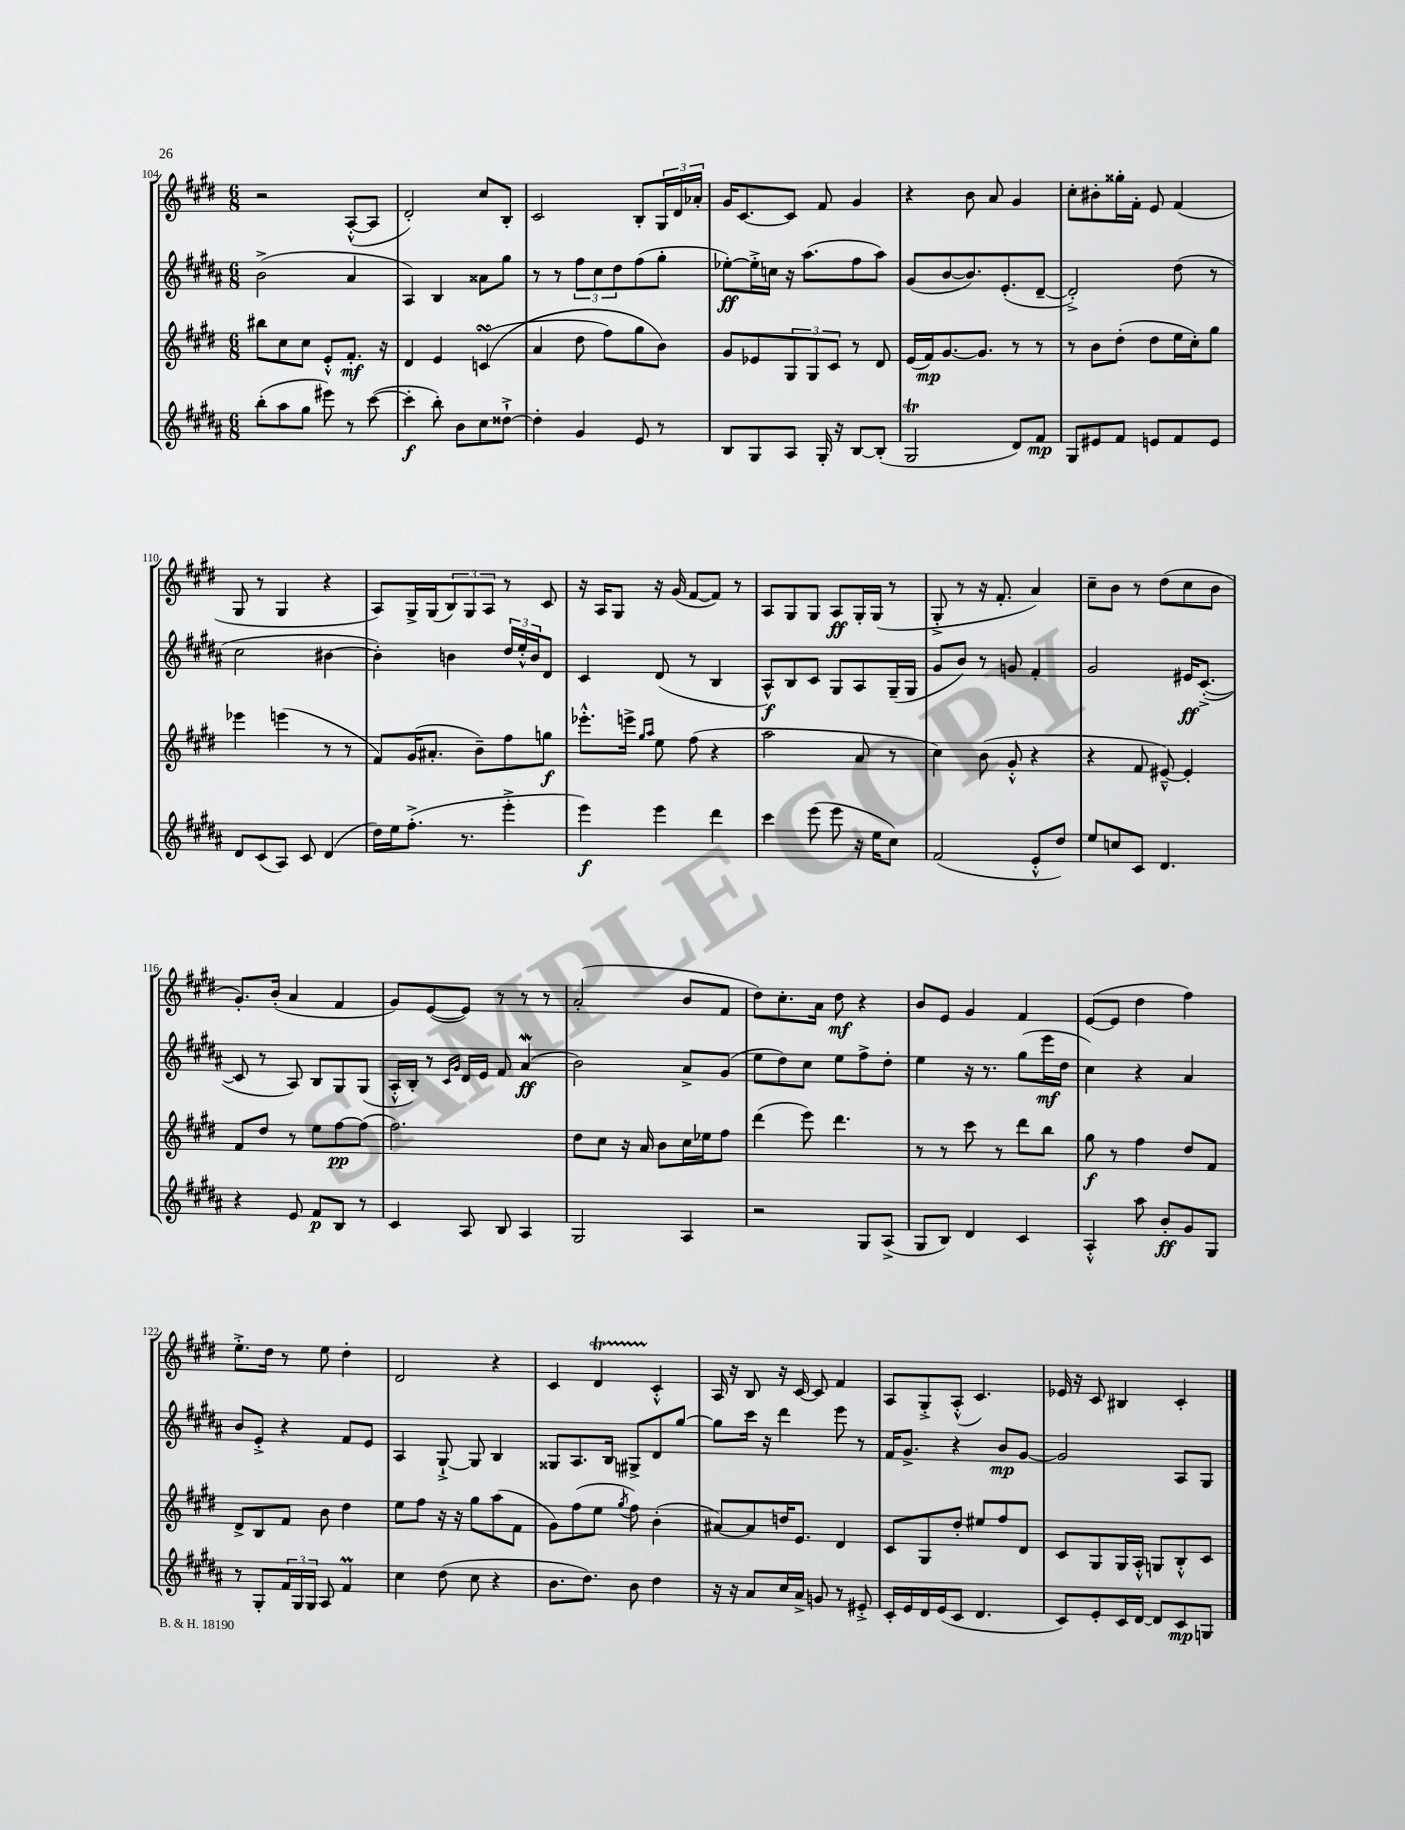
<<
\new StaffGroup <<
\new Staff = "s0" {
    \clef treble \key e \major \numericTimeSignature \time 6/8
    r2 a8~-.-^( a8 |
    dis'2-.) cis''8 b8-. |
    cis'2 b8-. \tuplet 3/2 { gis16 dis'16 aes'16-. } |
    gis'16 cis'8.~ cis'8 fis'8 gis'4 |
    r4 b'8 a'8 gis'4 |
    cis''8-. bis'8-. gisis''16-. fis'16-. e'8 fis'4( |
    gis8 r8 gis4 r4 |
    a8) gis16-> gis16( \tuplet 3/2 { b8) gis8 a8 } r8 cis'8 |
    r16 a16 gis8 r16 gis'16( fis'8~ fis'8) r8 |
    a8 gis8 gis8 a8\ff gis16-. gis16( r8 |
    gis8-.-> r8 r16 fis'8.-. a'4) |
    cis''8-- b'8 r8 dis''8( cis''8 b'8 |
    gis'8.-.) b'16-.( a'4 fis'4 |
    gis'8) e'8~( e'8) r8 r8 r8 |
    a'2-.( b'8 fis'8 |
    dis''8) cis''8.-. a'16 dis''8\mf r4 |
    b'8 e'8 gis'4 fis'4 |
    e'8~( e'8 dis''4 fis''4) |
    e''8.-.-> dis''16 r8 e''8 dis''4-. |
    dis'2 r4 |
    cis'4 dis'4\startTrillSpan cis'4-.-^\stopTrillSpan |
    a16 r16 b8 r16 cis'16~ cis'8 fis'4 |
    a8 gis8-.-> a8-.-^( cis'4.) |
    ees'16 r16 cis'8 bis4 cis'4-. \bar "|." |
}
\new Staff = "s1" {
    \clef treble \key b \major \numericTimeSignature \time 6/8
    b'2->( ais'4 |
    ais4) b4 aisis'8 gis''8 |
    r8 r8 \tuplet 3/2 { fis''8 cis''8 dis''8 } fis''8( gis''8-. |
    ees''8~-.\ff) ees''16-.-> c''16 r16 ais''8.( fis''8 ais''8) |
    gis'8( b'8~ b'8.) e'8.-.( dis'8~-- |
    dis'2-.->) dis''8( r8 |
    cis''2 bis'4~ |
    bis'4-.) b'4 \tuplet 3/2 { dis''16 e''16-.-^ b'16 } dis'8 |
    cis'4 dis'8( r8 b4 |
    ais8-^\f) b8 cis'8 gis8 ais8 gis16--( gis16 |
    gis'8 b'8) r8 g'8 fis'4-. |
    gis'2 eis'16\ff cis'8.~-.->( |
    cis'8 r8 ais8) b8 gis8 gis8( |
    ais16-.-^ b16-.) r8 \grace { cis'16 gis'16 } dis'16 e'16 fis'8 ais'4\mordent\ff( |
    b'2) ais'8-> gis'8( |
    e''8 dis''8) cis''8 e''8 fis''8-> dis''8-. |
    e''4 r16 r8. gis''8( e'''16\mf dis''16 |
    cis''4) r4 ais'4 |
    b'8 e'8-.-> r4 fis'8 e'8 |
    ais4 gis8~-!-> gis8 b4 |
    gisis8 ais8. b16 gis8-> dis'8 gis''8~ |
    gis''8 cis'''16 r16 dis'''4 e'''8 r8 |
    fis'16 gis'8.-> r4 b'8\mp gis'8~ |
    gis'2 ais8 gis8 \bar "|." |
}
\new Staff = "s2" {
    \clef treble \key e \major \numericTimeSignature \time 6/8
    bis''8 cis''8 cis''8 e'8-.-^ fis'8.-.\mf r16 |
    dis'4 e'4 c'4\turn(\( |
    a'4 dis''8 fis''8) gis''8 b'8\) |
    gis'8 ees'8 \tuplet 3/2 { gis8 gis8 cis'8 } r8 dis'8 |
    e'16( fis'16\mp) gis'8.~ gis'8. r8 r8 |
    r8 b'8 dis''8-.( dis''8 e''16 cis''16-.) gis''8 |
    ees'''4 e'''4( r8 r8 |
    fis'8) gis'16( ais'8.-. b'8--) fis''8 g''8\f |
    ees'''8.-.-^ e'''16-> \grace { gis''16 a''16 } e''8 fis''8( r4 |
    a''2 a'8 r8 |
    cis''4) b'8( gis'8-.-^ r4 |
    r4 fis'8 eis'8~---^) eis'4-. |
    fis'8 dis''8 r8 e''8 fis''8~\pp fis''8( |
    fis''2.) |
    dis''8 cis''8 r16 a'16 b'8 cis''16 ees''16 fis''8 |
    dis'''4( e'''8) dis'''4. |
    r8 r8 cis'''8 r8 dis'''8 b''8 |
    gis''8\f r8 fis''4 dis''8 fis'8 |
    dis'8-> b8 fis'8 b'8 dis''4 |
    e''8 fis''8 r16 r16 gis''8 a''8( fis'8 |
    gis'8) fis''8( e''8 \acciaccatura { gis''8 } fis''8) b'4-.( |
    ais'8~) ais'8 d''16 e'8. dis'4 |
    cis'8 gis8 dis''8-. eis''8 fis''8 dis'8 |
    cis'8 gis8 gis16 a16-.-^ g8 b8-.-^ cis'8 \bar "|." |
}
\new Staff = "s3" {
    \clef treble \key b \major \numericTimeSignature \time 6/8
    b''8-.( ais''8 gis''8 eis'''8) r8 cis'''8~( |
    cis'''4-.\f b''8-.) b'8 cis''8 disis''8~-!-> |
    disis''4-. gis'4 e'8 r8 |
    b8 gis8 ais8 gis16-. r16 b8~ b8-.( |
    gis2\trill dis'8) fis'8\mp |
    gis8 eis'8 fis'8 e'8 fis'8 e'8 |
    dis'8 cis'8( ais8) cis'8 dis'4( |
    dis''16) e''16 fis''8.-.->( r8. e'''4-.-> |
    e'''4\f) e'''4 dis'''4 |
    cis'''4 e'''8( e'''8 r16 e''16 cis''8) |
    fis'2( e'8-.-^ dis''8) |
    e''8 c''8 cis'8 dis'4. |
    r4 e'8 fis'8\p b8 r8 |
    cis'4 ais8 b8 ais4 |
    gis2 ais4 |
    r2 gis8 ais8->( |
    gis8 b8) dis'4 cis'4 |
    ais4-.-^ ais''8 b'8-.\ff gis'8 gis8 |
    r8 gis8-. \tuplet 3/2 { fis'16 gis16 gis16 } ais8 fis'4\prall |
    cis''4 dis''8( cis''8 r4 |
    b'8. dis''8.) b'8 dis''4 |
    r16 r16 ais'8 cis''16 ais'16-> g'8 r8 eis'8-.-> |
    cis'16-. e'16 dis'16 e'16( cis'8 dis'4. |
    cis'8) e'8-. cis'16 dis'16~ dis'8 cis'8\mp g8 \bar "|." |
}
>>
>>
\layout { \context { \Score currentBarNumber = #104 } }
